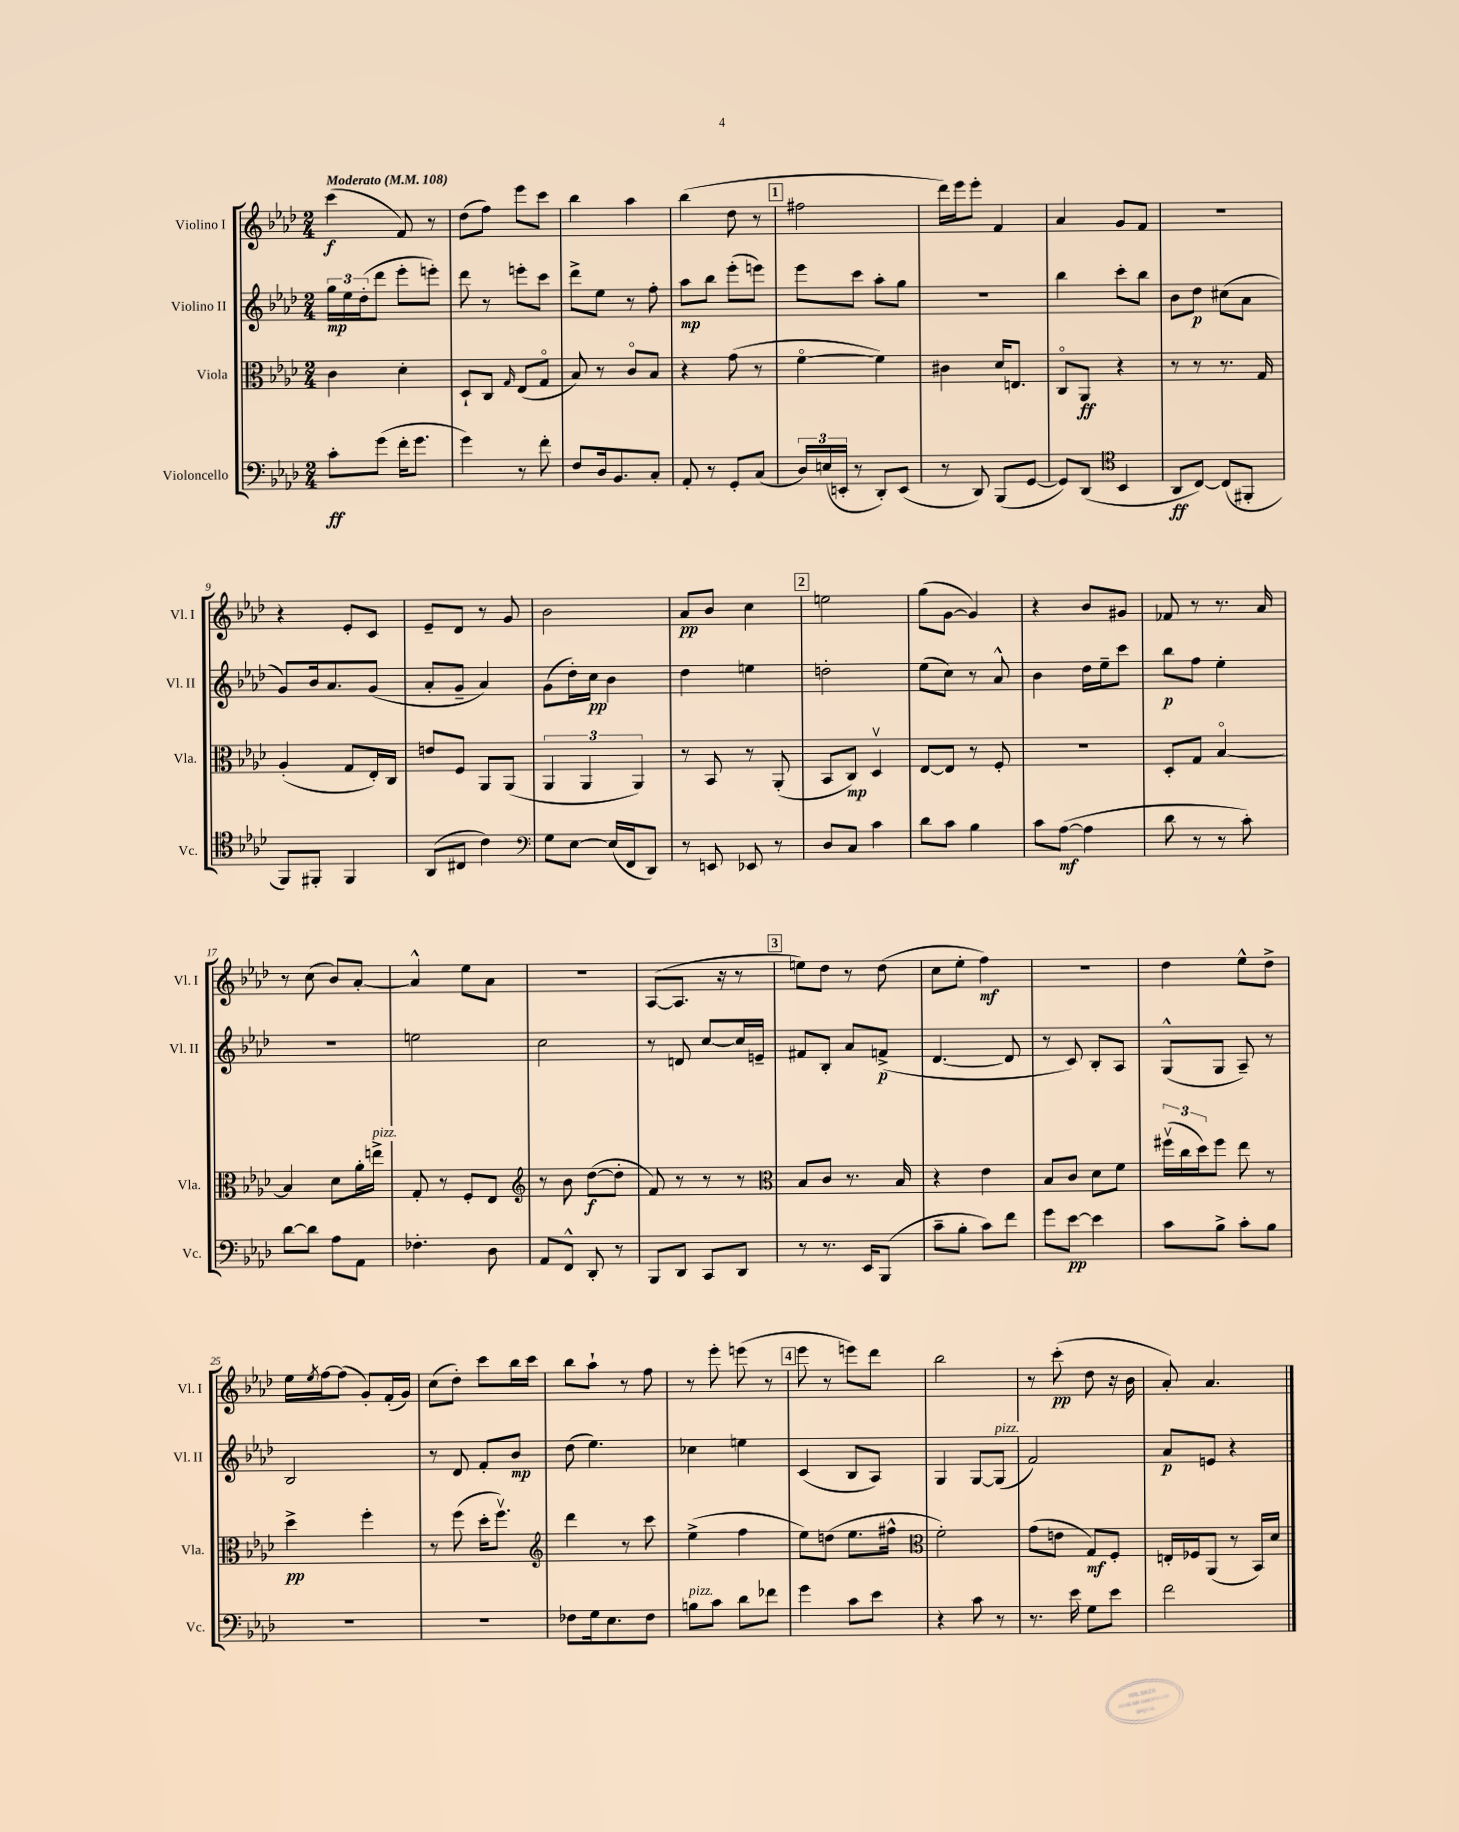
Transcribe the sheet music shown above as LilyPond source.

<<
\new StaffGroup <<
\new Staff = "s0" \with { instrumentName = "Violino I" shortInstrumentName = "Vl. I" } {
    \clef treble \key aes \major \numericTimeSignature \time 2/4 \tempo "Moderato" 4 = 108
    c'''4\f( f'8) r8 |
    des''8( f''8) ees'''8 c'''8 |
    bes''4 aes''4 |
    bes''4( des''8 r8 |
    \mark \markup { \box "1" } fis''2 |
    des'''16) ees'''16 ees'''8-. f'4 |
    aes'4 g'8 f'8 |
    R2 |
    r4 ees'8-. c'8 |
    ees'8-- des'8 r8 g'8 |
    bes'2 |
    aes'8\pp bes'8 c''4 |
    \mark \markup { \box "2" } e''2 |
    g''8( g'8~ g'4) |
    r4 bes'8 gis'8 |
    fes'8 r8 r8. aes'16 |
    r8 c''8( bes'8) aes'8~-. |
    aes'4-^ ees''8 aes'8 |
    R2 |
    aes8~( aes8. r16 r8 |
    \mark \markup { \box "3" } e''8) des''8 r8 des''8( |
    c''8 ees''8-. f''4\mf) |
    R2 |
    des''4 ees''8-^ des''8-> |
    ees''16 \acciaccatura { ees''8 } f''16~ f''8( g'8-.) f'16-.( g'16) |
    c''8( des''8-.) c'''8 bes''16 c'''16 |
    bes''8 aes''8-! r8 f''8 |
    r8 ees'''8-. e'''8( r8 |
    \mark \markup { \box "4" } ees'''8 r8 e'''8) des'''8 |
    bes''2 |
    r8 c'''8-.\pp( des''8 r16 bes'16 |
    aes'8-.) aes'4. \bar "|." |
}
\new Staff = "s1" \with { instrumentName = "Violino II" shortInstrumentName = "Vl. II" } {
    \clef treble \key aes \major \numericTimeSignature \time 2/4
    \tuplet 3/2 { g''16\mp ees''16 des''16-.( } des'''8 ees'''8-. e'''8-.) |
    des'''8 r8 e'''8-. c'''8 |
    des'''8-> ees''8 r8 f''8-. |
    aes''8\mp bes''8 ees'''8-.( e'''8) |
    \mark \markup { \box "1" } ees'''8 c'''8 aes''8-. g''8 |
    R2 |
    bes''4 c'''8-. bes''8 |
    bes'8 des''8\p cis''8( aes'8 |
    g'8) bes'16 aes'8. g'8( |
    aes'8-. g'8-- aes'4) |
    g'8( des''16-.) c''16\pp bes'4 |
    des''4 e''4 |
    \mark \markup { \box "2" } d''2-. |
    ees''8( c''8) r8 aes'8-^ |
    bes'4 des''16 ees''16-- c'''8 |
    bes''8\p f''8 ees''4-. |
    r2 |
    e''2 |
    c''2 |
    r8 d'8 c''8~ c''16 e'16-- |
    \mark \markup { \box "3" } fis'8 bes8-. aes'8 f'8->\p( |
    des'4.~ des'8 |
    r8 c'8) bes8-. aes8 |
    g8-^( g8 aes8--) r8 |
    bes2 |
    r8 des'8 f'8-. bes'8\mp |
    des''8( ees''4.) |
    ces''4 e''4 |
    \mark \markup { \box "4" } c'4( bes8 aes8) |
    g4 g8~ g8^\markup { \italic "pizz." }( |
    f'2) |
    aes'8\p e'8 r4 \bar "|." |
}
\new Staff = "s2" \with { instrumentName = "Viola" shortInstrumentName = "Vla." } {
    \clef alto \key aes \major \numericTimeSignature \time 2/4
    c'4 des'4-. |
    des8-! c8 \grace { g16 } ees8( g8\flageolet |
    bes8) r8 c'8\flageolet bes8 |
    r4 g'8( r8 |
    \mark \markup { \box "1" } f'4~\flageolet f'4) |
    cis'4 des'16 e8. |
    c8\flageolet aes,8\ff r4 |
    r8 r8 r8. g16 |
    aes4-.( g8 ees16-.) c16 |
    e'8 f8 aes,8 aes,8( |
    \tuplet 3/2 { aes,4 aes,4 aes,4) } |
    r8 bes,8 r8 aes,8-.( |
    \mark \markup { \box "2" } bes,8 c8\mp) des4\upbow |
    ees8~ ees8 r8 f8-. |
    r2 |
    des8-. g8 bes4~\flageolet |
    bes4 des'8 aes'16-. e''16->^\markup { \italic "pizz." } |
    g8-. r8 f8-. ees8 |
    \clef treble r8 bes'8 des''8~\f( des''8-. |
    f'8) r8 r8 r8 |
    \mark \markup { \box "3" } \clef alto bes8 c'8 r8. bes16 |
    r4 ees'4 |
    bes8 c'8 des'8 f'8 |
    \tuplet 3/2 { fis''16\upbow( c''16 des''16) } fis''8 ees''8 r8 |
    des''4->\pp f''4-. |
    r8 f''8( des''16-. f''8.\upbow) |
    \clef treble des'''4 r8 c'''8 |
    ees''4->( f''4 |
    \mark \markup { \box "4" } ees''8) d''8( ees''8. fis''16-^ |
    \clef alto f'2-.) |
    g'8( e'8 g8\mf) f8-. |
    e16-. fes16 aes,8( r8 bes,16) des'16 \bar "|." |
}
\new Staff = "s3" \with { instrumentName = "Violoncello" shortInstrumentName = "Vc." } {
    \clef bass \key aes \major \numericTimeSignature \time 2/4
    c'8-.\ff g'8( f'16-. g'8. |
    g'4) r8 f'8-. |
    f8 des16 bes,8. c8-. |
    aes,8-. r8 g,8-. c8( |
    \mark \markup { \box "1" } \tuplet 3/2 { des16) e16( e,16-. } r8 des,8-.) e,8( |
    r8 des,8) bes,,8( g,8~ |
    g,8) des,8( \clef tenor bes,4 |
    aes,8\ff c8~) c8( fis,8-. |
    f,8) fis,8-. fis,4 |
    aes,8( cis8 c'4) |
    \clef bass g8 ees8~ ees16( f,16 des,8) |
    r8 e,8 ees,8 r8 |
    \mark \markup { \box "2" } des8 c8 c'4 |
    des'8 c'8 bes4 |
    c'8 aes8~\mf( aes4 |
    des'8 r8 r8 c'8-.) |
    des'8~ des'8 aes8 aes,8 |
    fes4.-. des8 |
    aes,8 f,8-^ des,8-. r8 |
    bes,,8 des,8 c,8 des,8 |
    \mark \markup { \box "3" } r8 r8. ees,16 bes,,8( |
    c'8-- bes8-. c'8) f'8 |
    g'8 ees'8~\pp ees'4 |
    c'8 bes8-> c'8-. bes8 |
    R2 |
    R2 |
    fes8 g16 ees8. fes8 |
    b8^\markup { \italic "pizz." } c'8 des'8 fes'8 |
    \mark \markup { \box "4" } g'4 c'8 ees'8 |
    r4 c'8 r8 |
    r8. ees'16 g8 ees'8 |
    f'2 \bar "|." |
}
>>
>>
